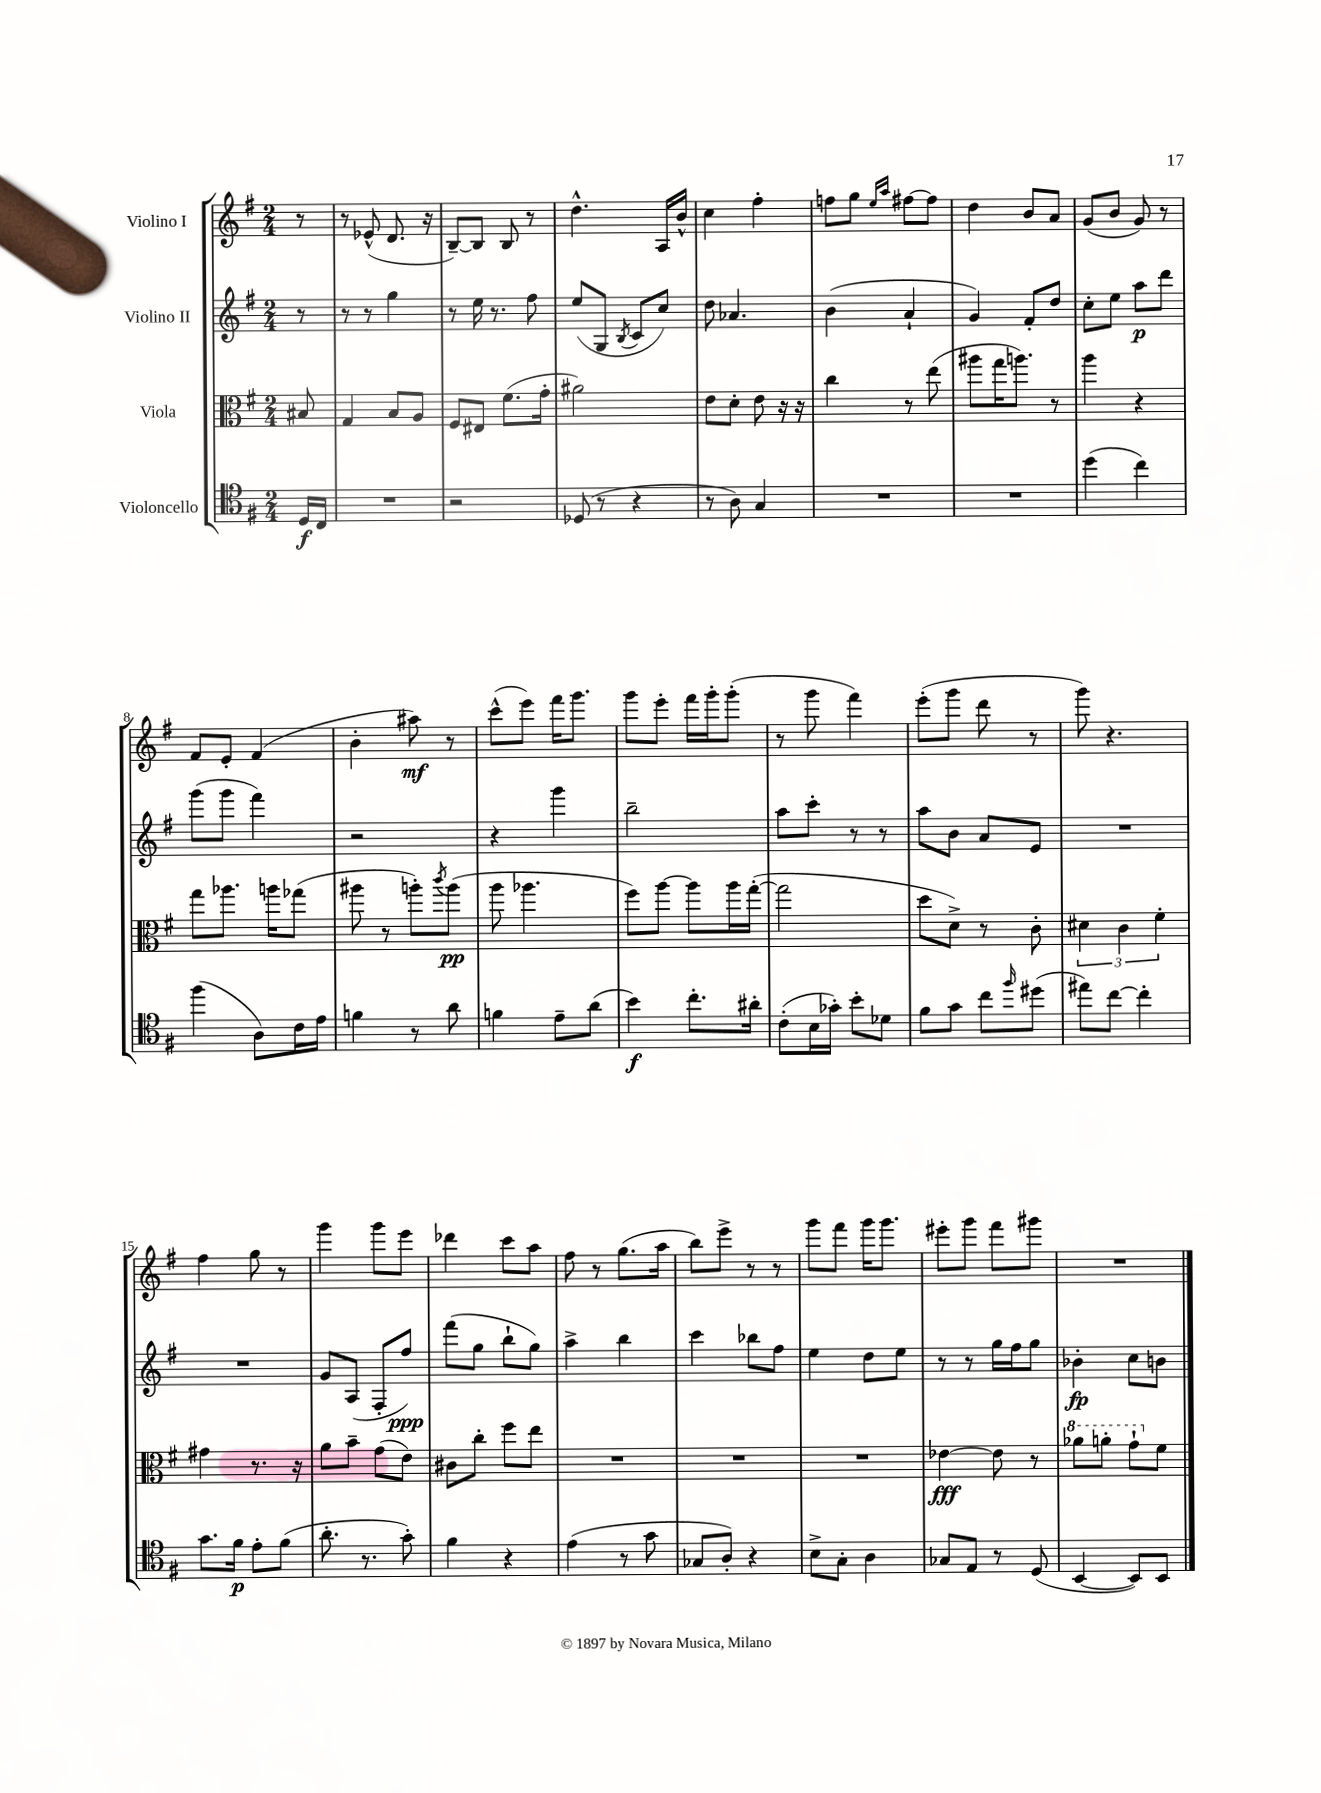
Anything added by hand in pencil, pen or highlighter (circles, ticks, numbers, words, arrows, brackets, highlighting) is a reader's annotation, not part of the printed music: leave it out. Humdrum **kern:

**kern	**kern	**kern	**kern
*staff4	*staff3	*staff2	*staff1
*clefC4	*clefC3	*clefG2	*clefG2
*k[f#]	*k[f#]	*k[f#]	*k[f#]
*M2/4	*M2/4	*M2/4	*M2/4
16D	8B#	8r	8r
16C	.	.	.
=	=	=	=
2r	4G	8r	8r
.	.	8r	(8e-^^
.	8B	4gg	8.d
.	8A	.	.
.	.	.	16r
=	=	=	=
2r	8F#	8r	[8B~)
.	8E#	16ee	8B]
.	.	8.r	.
.	(8.f#	.	8B
.	.	8ff#	8r
.	16g'	.	.
=	=	=	=
(8D-	2a#)	(8ee	4.dd^^
8r	.	8G	.
.	.	8qB	.
4r	.	8c	.
.	.	8cc)	16A
.	.	.	16b^^
=	=	=	=
8r	8e	8dd	4cc
8A)	8d'	4.a-	.
4G	8e	.	4ff#'
.	16r	.	.
.	16r	.	.
=	=	=	=
2r	4cc	(4b	8ff
.	.	.	8gg
.	.	.	16qqee
.	.	.	16qqaa
.	8r	4a`	[8ff#
.	(8ee	.	8ff#]
=	=	=	=
2r	8aa#	4g)	4dd
.	16gg	.	.
.	8.aa)	.	.
.	.	8f#'	8b
.	8r	8dd	8a
=	=	=	=
(4dd	4aa	8cc'	(8g
.	.	8ee	8b
4cc)	4r	8aa	8g)
.	.	8ddd	8r
=	=	=	=
(4ff#	8gg	(8ggg	8f#
.	8.aa-	8ggg	8e'
8A)	.	4fff#)	(4f#
.	16aa	.	.
16c	(8gg-	.	.
16e	.	.	.
=	=	=	=
4f	8aa#	2r	4b'
.	8r	.	.
8r	8aa')	.	8aa#)
.	8qccc	.	.
8a	(8aa	.	8r
=	=	=	=
4f	8aa	4r	(8ccc^^
.	4.aa-	.	8eee)
8e~	.	4ggg	16fff#
.	.	.	8.ggg
(8a	.	.	.
=	=	=	=
4b)	8ff#)	2bb~	8ggg
.	[8aa	.	8eee'
8.cc'	8aa]	.	16fff#
.	.	.	16ggg'
.	16aa	.	(8ggg'
16a#'	([16gg'	.	.
=	=	=	=
(8c'	2gg]	8aa	8r
16B	.	8ccc'	8ggg
16g-')	.	.	.
8b'	.	8r	4fff#)
8d-	.	8r	.
=	=	=	=
8f#	8dd	8aa	(8eee'
8g	8d^)	8b	8ggg
8cc	8r	8a	8ddd
16qqff#	.	.	.
(8dd#	8c'	8e	8r
=	=	=	=
8ee#)	6d#	2r	8ggg)
[8cc	.	.	4.r
.	6c	.	.
4cc']	.	.	.
.	6f#'	.	.
=	=	=	=
8.g	4g#	2r	4ff#
16f#	.	.	.
8e'	8.r	.	8gg
(8f#	.	.	8r
.	16r	.	.
=	=	=	=
8.a'	8a	8g	4ggg
.	8b~	(8A	.
8.r	.	.	.
.	(8g	8F#'	8ggg
8g')	8e)	8ff#)	8eee
=	=	=	=
4f#	8c#	(8fff#	4ddd-
.	8cc'	8gg	.
4r	8ff#	8bb`	8ccc
.	8ee	8gg)	8aa
=	=	=	=
(4e	2r	4aa^	8ff#
.	.	.	8r
8r	.	4bb	(8.gg
8g	.	.	.
.	.	.	16aa
=	=	=	=
8G-	2r	4ccc	8bb)
8A')	.	.	8eee^
4r	.	8bb-	8r
.	.	8ff#	8r
=	=	=	=
8B^	2r	4ee	8ggg
8G'	.	.	8fff#
4A	.	8dd	16ggg
.	.	.	8.ggg
.	.	8ee	.
=	=	=	=
8G-	[4e-	8r	8eee#'
8E	.	8r	8ggg
8r	8e-]	16gg	8fff#
.	.	16ff#	.
(8D	8r	8gg	8ggg#
=	=	=	=
[4BB	8aa-	4b-'	2r
.	8aa'	.	.
8BB])	8gg`	8cc	.
8BB	8f#	8b	.
==	==	==	==
*-	*-	*-	*-
